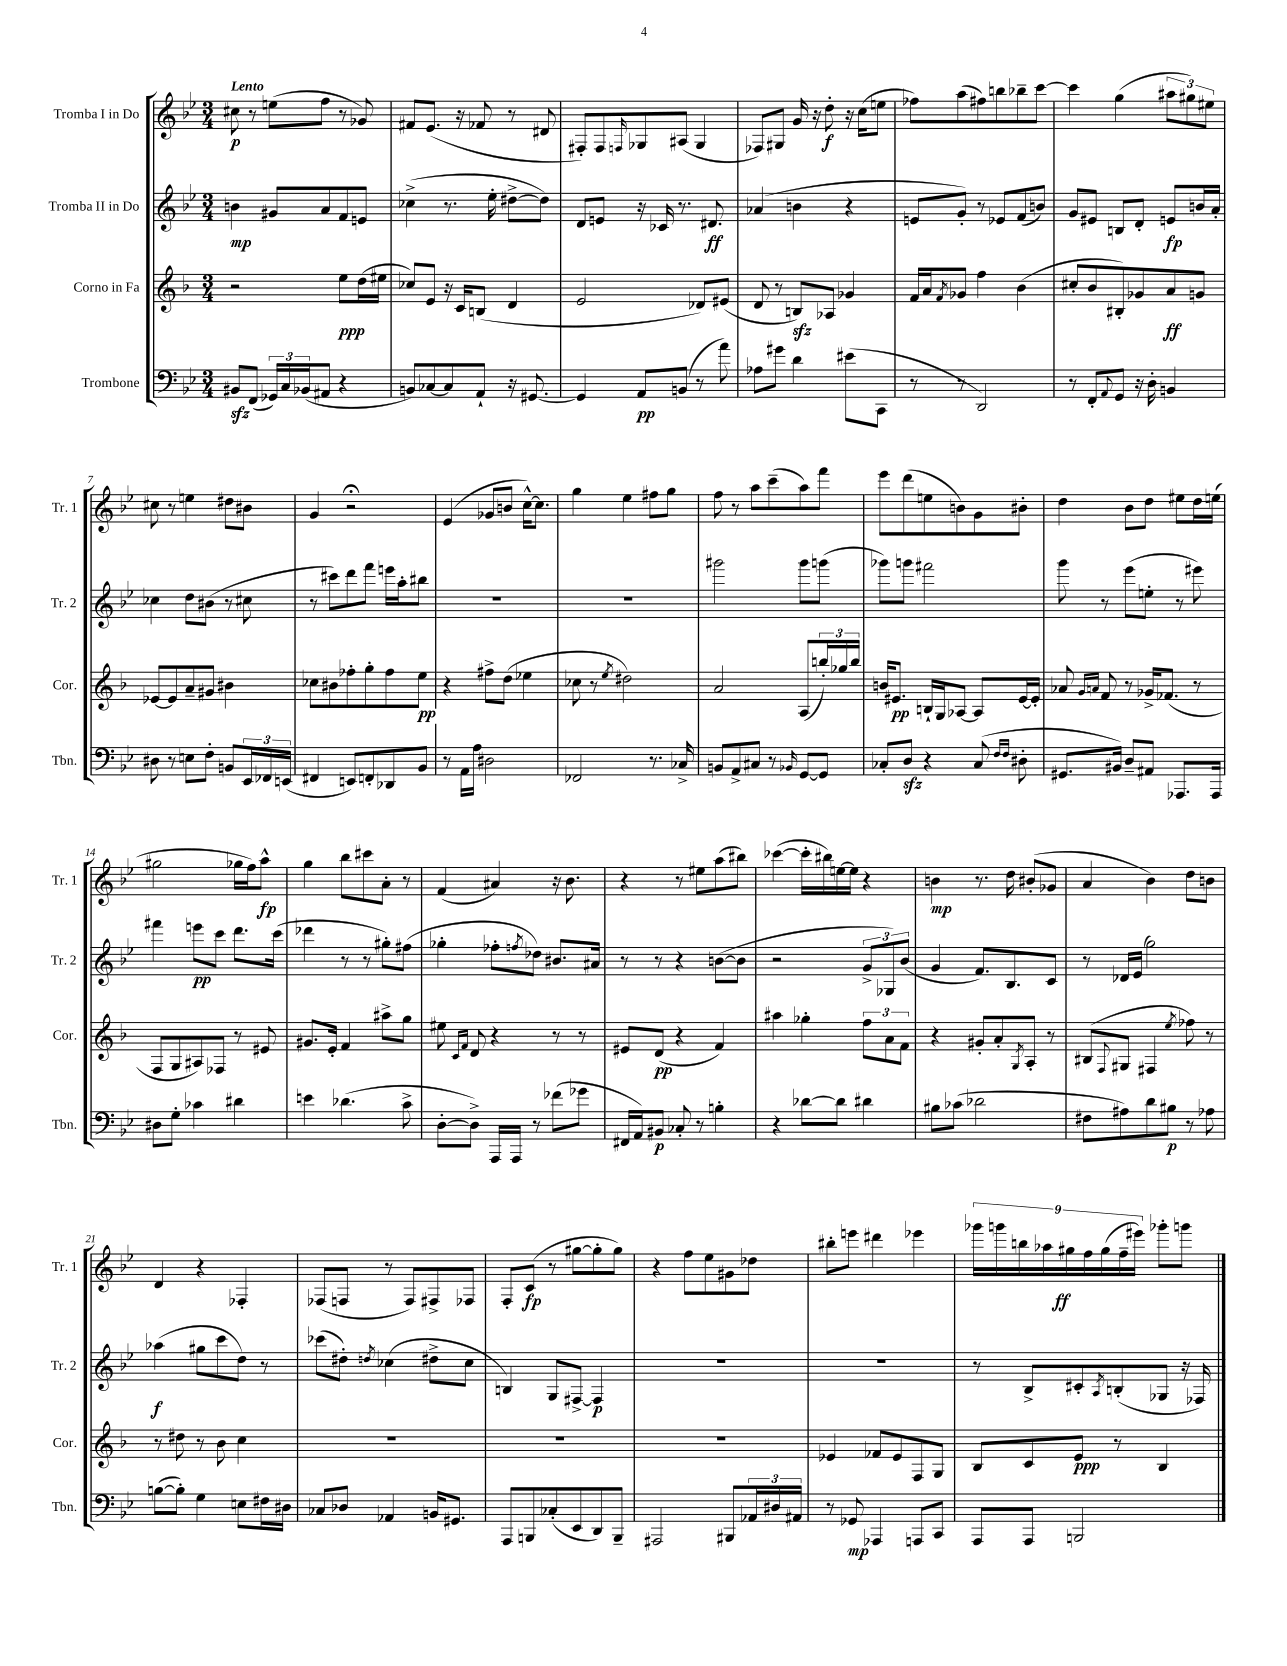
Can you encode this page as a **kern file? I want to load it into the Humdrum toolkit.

**kern	**kern	**kern	**kern
*staff4	*staff3	*staff2	*staff1
*clefF4	*clefG2	*clefG2	*clefG2
*k[b-e-]	*k[b-]	*k[b-e-]	*k[b-e-]
*M3/4	*M3/4	*M3/4	*M3/4
8BB#	2r	4b	8cc#
(8FF	.	.	8r
24GG-)	.	8g#	(8ee
24C	.	.	.
(24BB-	.	.	.
8AA#	.	8a	8ff
4r	8ee	8f	8r
.	(16dd	8e	8g-)
.	16ee#	.	.
=	=	=	=
8BB)	8cc-)	(4cc-^	8f#
[8C-	8e	.	(8.e-
8C-]	16r	8.r	.
.	16c	.	16r
8AA`	(8B	.	8f-
.	.	16ee-'	.
16r	4d	[8dd#^	8r
[8.GG#	.	.	.
.	.	8dd#])	8d#
=	=	=	=
4GG#]	2e	8d	8F#')
.	.	8e	8F#
.	.	.	16qqF
8AA	.	16r	8G-
.	.	16c-	.
(8BB	.	8.r	(8A#
8r	8d-)	.	4G-
.	.	8.d#	.
8a)	(8e#	.	.
=	=	=	=
8A-	8d	(4a-	8F-)
8g#	8r	.	8G#
4d	8B)	4b	16g
.	.	.	16r
.	8A-	.	8dd'
(8e#	4g-	4r	16r
.	.	.	(16cc
8CC	.	.	8ee
=	=	=	=
8r	16f	8e	8ff-)
.	16a	.	.
.	8qf	.	.
8r	8g-	8g')	(8aa
2DD)	4ff	8r	8ff#)
.	.	8e-	8bb
.	(4b-	(8f	8bb-~
.	.	8b)	[8ccc
=	=	=	=
8r	8cc#'	8g	4ccc]
8FF'	8b-	8e#	.
8qqAA	.	.	.
8GG	8B#')	8B	(4gg
16r	8g-	8d'	.
16D'	.	.	.
4BB	8a	8e	12aa#
.	.	.	12gg#)
.	8g	16b	.
.	.	.	12ee#
.	.	16a'	.
=	=	=	=
8D#	[8e-	4cc-	8cc#
8r	8e-]	.	8r
8E	8a~	8dd	4ee
8F'	8g#	(8b#	.
8BB	4b#	8r	8dd#
24EE-	.	8cc#	8b#
24FF-	.	.	.
(24EE	.	.	.
=	=	=	=
4FF#	8cc-	8r	4g
.	8b#	8ccc#)	.
8EE)	8ff-'	8ddd	2r;
8FF'	8gg'	8fff	.
8DD-	8ff-	16eee	.
.	.	16aa'	.
8BB-	8ee	8bb#	.
=	=	=	=
8r	4r	2.r	(4e-
16AA	.	.	.
16A	.	.	.
2D#	8ff#^	.	8g-
.	(8dd	.	8b
.	4ee-	.	[16cc^^)
.	.	.	8.cc]
=	=	=	=
2FF-	8cc-	2.r	4gg
.	8r	.	.
.	8qee	.	.
.	2dd#)	.	4ee-
8.r	.	.	8ff#
.	.	.	8gg
16C-^	.	.	.
=	=	=	=
8BB	2a	2ggg#	8ff
8AA^	.	.	8r
8C#	.	.	8aa
8r	.	.	(8ccc~
16qqBB-	.	.	.
[8GG	(8A	8ggg#	8aa)
8GG]	24bb')	(8ggg	8fff
.	24gg-	.	.
.	24bb	.	.
=	=	=	=
8C-'	16b	8ggg-)	8eee-
.	8.e#	.	.
8D	.	8ggg	(8ddd
4r	16B`	2fff#	8ee
.	16G	.	.
.	[8A-	.	8b)
(8C-	8A-]	.	8g
16qqF	.	.	.
16qqF	.	.	.
8D#'	[16e#	.	8b#'
.	16e#']	.	.
=	=	=	=
8.GG#	8a-	8ggg	4dd
.	16qqg	.	.
.	16qqa	.	.
.	8f	8r	.
16BB#)	.	.	.
8D~	8r	(8eee-	8b-
8AA#	16g-^	8ee'	8dd
.	(8.f-	.	.
8.AAA-	.	8r	8ee#
.	8r	8eee#)	16dd
16AAA-	.	.	(16ee
=	=	=	=
8D#	8F	4fff#	2gg#
8G'	8G	.	.
4c-	8A#)	8eee	.
.	8F-	8ccc	.
4d#	8r	8.ddd	16gg-
.	.	.	16ff)
.	8e#	.	8aa^^
.	.	(16ccc	.
=	=	=	=
4e	8.g#	4ddd-	4gg
.	16e'	.	.
(4.d-	4f	8r	8bb-
.	.	8r	8ccc#
.	8aa#^	8gg#')	8a'
8c^	8gg	(8ff#	8r
=	=	=	=
[8D'	8ee#	4gg-'	(4f
.	16qqc	.	.
.	16qqf	.	.
8D^])	8d	.	.
16AAA	4r	8ff-'	4a#)
16AAA	.	.	.
.	.	8qff	.
8r	.	8dd-)	.
(8f-	8r	8.b#	16r
.	.	.	8.b-
8g-	8r	.	.
.	.	16a#	.
=	=	=	=
16FF#	8e#	8r	4r
16AA)	.	.	.
8BB#	(8d	8r	.
8C-'	4r	4r	8r
8r	.	.	8ee#
4B'	4f)	([8b	(8aa
.	.	8b]	8bb#)
=	=	=	=
4r	4aa#	2r	([4ccc-
[8d-	4gg-'	.	16ccc-']
.	.	.	16bb#)
8d-]	.	.	[16ee
.	.	.	16ee]
4d#	12ff	12g^	4r
.	12a	12G-)	.
.	12f	(12b-	.
=	=	=	=
8B#	4r	4g	4b
(8c-	.	.	.
2d-	8g#'	8.f)	8.r
.	8a'	.	.
.	.	8.B-	16dd
.	8qG	.	.
.	8A'	.	(8b#'
.	8r	8c	8g-
=	=	=	=
8F#	(8B#	8r	4a
.	8qqF	.	.
8A#)	8G#	16d-	.
.	.	(16e-	.
8d	4F#	2gg)	4b-)
8B#	.	.	.
.	8qee	.	.
8r	8ff-)	.	8dd
8A-	8r	.	8b
=	=	=	=
([8B	8r	(4aa-	4d
8B'])	8dd#	.	.
4G	8r	8gg#	4r
.	8b-	8ccc	.
8E	4cc	8dd)	4F-'
16F#	.	8r	.
16D#	.	.	.
=	=	=	=
8C-	2.r	(8ccc-	(8F-
8D-	.	8dd#')	8F
.	.	8qdd	.
4AA-	.	(4cc-	8r
.	.	.	8F)
16BB	.	8dd#^	8F#^
8.GG#	.	.	.
.	.	8cc-	8F-
=	=	=	=
8AAA	2.r	4B)	8F'
8BBB	.	.	(8c
(8C-'	.	8G	8r
8EE-	.	[8F#^	[8gg#
8DD)	.	4F#]	8gg#']
8BBB~	.	.	8gg#)
=	=	=	=
2AAA#	2.r	2.r	4r
.	.	.	8ff
.	.	.	8ee-
8BBB#	.	.	8g#
24AA-	.	.	8dd-
24D#	.	.	.
24AA#	.	.	.
=	=	=	=
8r	4e-	2.r	8bb#'
8GG-	.	.	8eee
4AAA-	8f-	.	4ddd#
.	8e-	.	.
8AAA	8F	.	4eee-
8CC	8G	.	.
=	=	=	=
8AAA	8B-	8r	18ggg-
.	.	.	18ggg
.	.	.	18bb
8AAA	8c	8B-^	.
.	.	.	18aa-
.	.	.	18gg#
2BBB	8e	8c#'	.
.	.	.	18ff
.	.	.	(18gg#
.	.	8qA	.
.	8r	(8B'	.
.	.	.	18ff~
.	.	.	18eee#)
.	4B-	8G-	8ggg-'
.	.	16r	8ggg
.	.	16F-)	.
==	==	==	==
*-	*-	*-	*-
